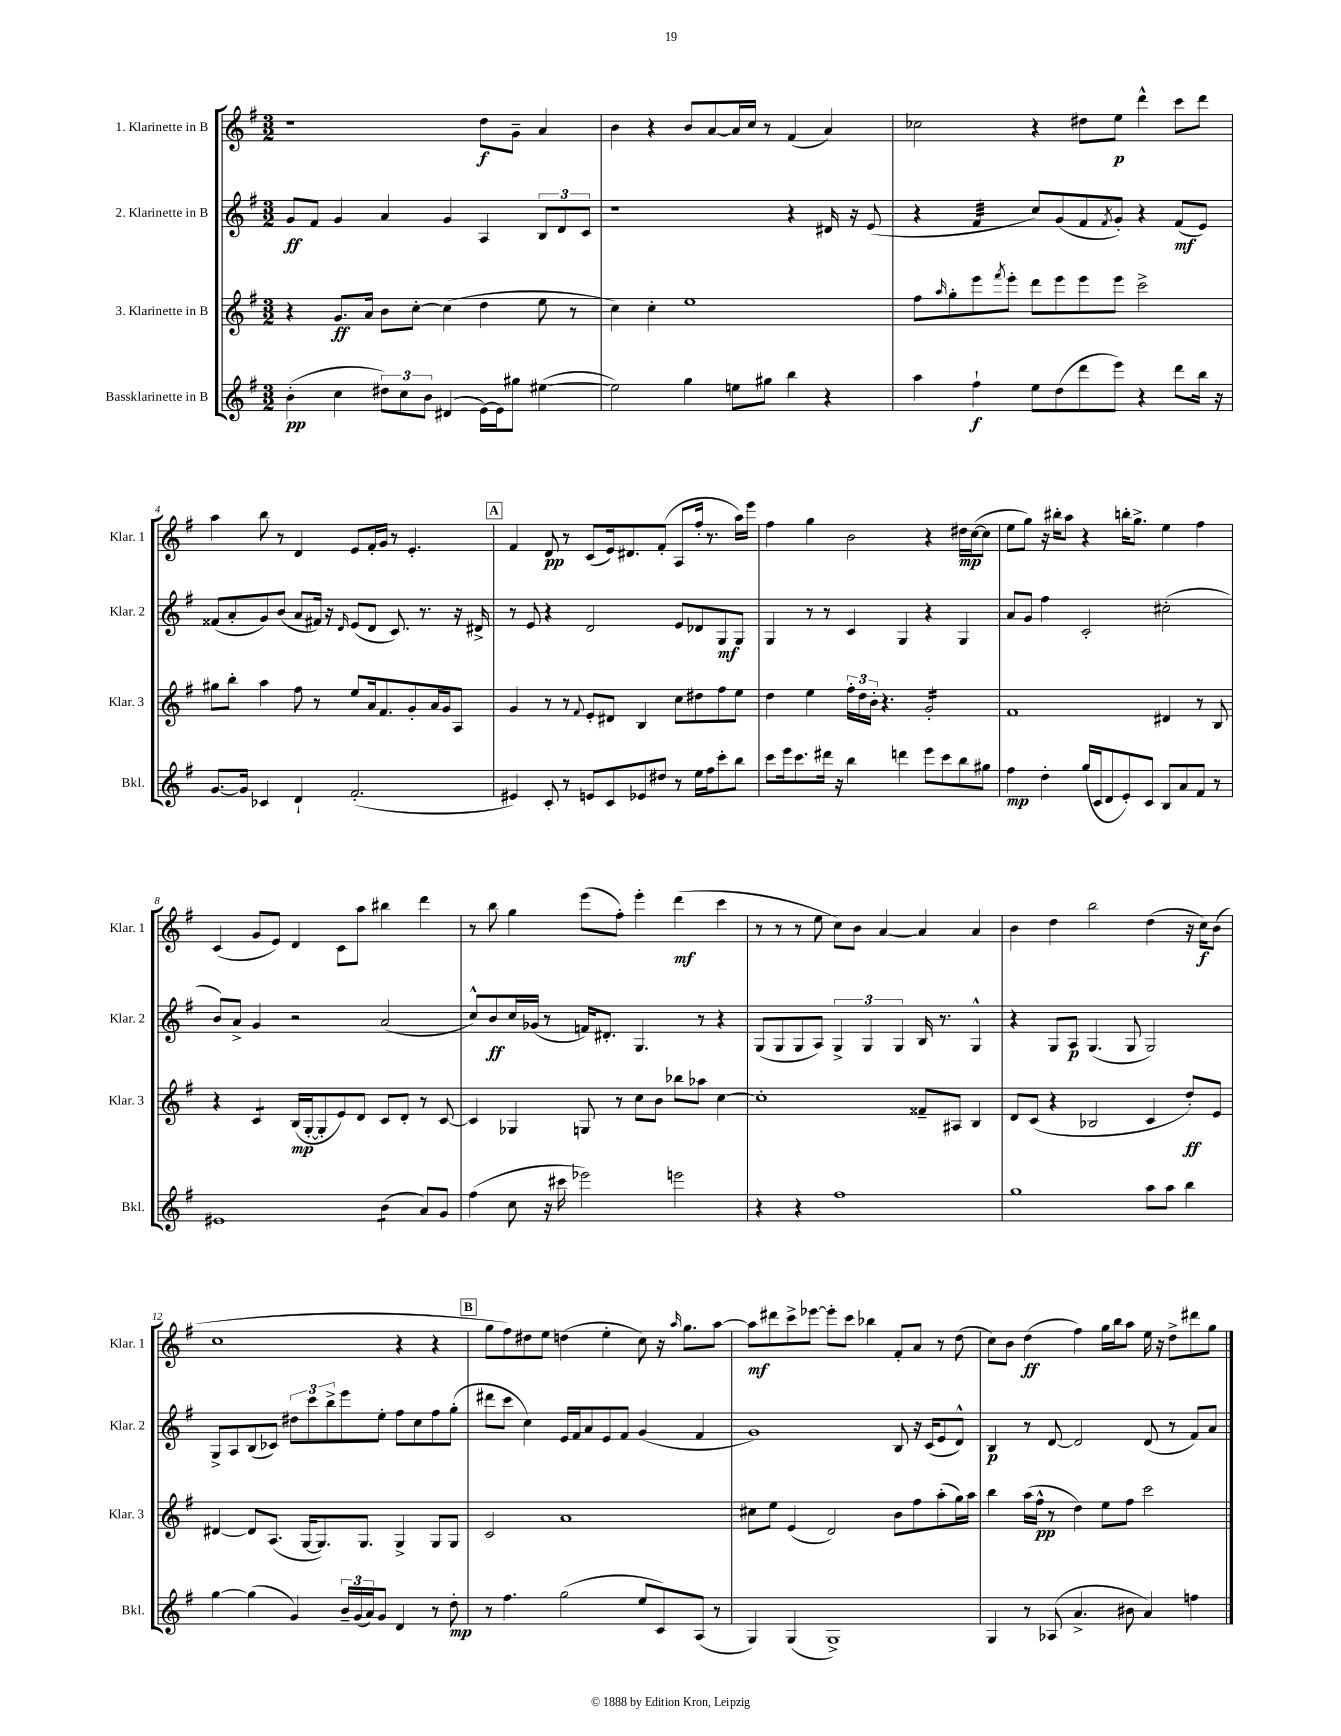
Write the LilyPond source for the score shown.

<<
\new StaffGroup <<
\new Staff = "s0" \with { instrumentName = "1. Klarinette in B" shortInstrumentName = "Klar. 1" } {
    \clef treble \key g \major \numericTimeSignature \time 3/2
    r1 d''8\f g'8-- a'4 |
    b'4 r4 b'8 a'8~ a'16 c''16 r8 fis'4( a'4) |
    ces''2 r4 dis''8 e''8\p d'''4-^ c'''8 d'''8 |
    a''4 b''8 r8 d'4 e'8 fis'16-. g'16 r8 e'4.-. |
    \mark \markup { \box "A" } fis'4 d'8\pp r8 c'8( e'16) dis'8. fis'8-.( a8 fis''16-. r8. a''16) e'''16 |
    fis''4 g''4 b'2 r4 dis''16\mp c''16~( c''8 |
    e''8 g''8) r16 bis''16-. a''8 r4 b''16-. g''8.-> e''4 fis''4 |
    c'4( g'8 e'8) d'4 c'8 a''8 bis''4 d'''4 |
    r8 b''8 g''4 e'''8( fis''8-.) e'''4-. d'''4\mf( c'''4 |
    r8 r8 r8 e''8 c''8) b'8 a'4~ a'4 a'4 |
    b'4 d''4 b''2 d''4( r16 c''16\f) b'8( |
    c''1 r4 r4 |
    \mark \markup { \box "B" } g''8 fis''8) dis''8 e''8 d''4( e''4-. c''8) r16 \grace { a''16 } g''8. a''8~ |
    a''8\mf dis'''8 c'''8-> ees'''8~ ees'''8-. c'''8 bes''4 fis'8-. a'8 r8 d''8( |
    c''8) b'8 d''4\ff( fis''4) g''16 b''16 a''8 e''16 r16 d''8-> dis'''8 g''8 \bar "|." |
}
\new Staff = "s1" \with { instrumentName = "2. Klarinette in B" shortInstrumentName = "Klar. 2" } {
    \clef treble \key g \major \numericTimeSignature \time 3/2
    g'8\ff fis'8 g'4 a'4 g'4 a4 \tuplet 3/2 { b8 d'8 c'8 } |
    r1 r4 dis'16 r16 e'8( |
    r4 fis'4:32 c''8) g'8( fis'8 \acciaccatura { fis'8 } g'8-.) r4 fis'8\mf( e'8) |
    fisis'8( a'8-. g'8) b'8( a'8 fis'16) r16 \grace { d'16 } e'8( d'8 c'8.) r8. r16 dis'16-> |
    \mark \markup { \box "A" } r8 e'8 r4 d'2 e'8 des'8 g8\mf g8 |
    g4 r8 r8 c'4 g4 r4 g4 |
    a'8 g'8 fis''4 c'2-. cis''2-.( |
    b'8) a'8-> g'4 r2 a'2( |
    c''8-^) b'8\ff c''16 ges'16( r8 f'16) dis'8.-. g4. r8 r4 |
    g8( g8 g8 a8) \tuplet 3/2 { g4-> g4 g4 } b16 r8. g4-^ |
    r4 g8 a8\p g4.( g8 g2) |
    g8-> a8 b8( ces'8) \tuplet 3/2 { dis''8 c'''8 b''8-> } e'''8 e''8-. fis''8 c''8 fis''8 g''8-.( |
    \mark \markup { \box "B" } dis'''8 c'''8 c''4) e'16 fis'16 a'8 e'8 fis'8 g'4( fis'4 |
    g'1) b8 r16 c'16( e'8 d'8-^) |
    b4\p r8 d'8~ d'2 d'8( r8 fis'8) a'8 \bar "|." |
}
\new Staff = "s2" \with { instrumentName = "3. Klarinette in B" shortInstrumentName = "Klar. 3" } {
    \clef treble \key g \major \numericTimeSignature \time 3/2
    r4 g'8.\ff a'16 b'8 c''8~-. c''4( d''4 e''8 r8 |
    c''4) c''4-. e''1 |
    fis''8 \grace { a''16 } g''8-. e'''8 \acciaccatura { fis'''8 } e'''8-. d'''8 e'''8 e'''8 e'''8 c'''2-> |
    gis''8 b''8-. a''4 fis''8 r8 e''8 a'16 fis'8. g'8-. a'16 g'16 a8 |
    \mark \markup { \box "A" } g'4 r8 r8 \appoggiatura { fis'8 } e'8-. dis'8 b4 c''8 dis''8 fis''8 e''8 |
    d''4 e''4 \tuplet 3/2 { fis''16-. d''16 b'16-. } r4. g'2:16-. |
    fis'1 dis'4 r8 b8 |
    r4 c'4:8 b16\mp( g16~-. g8-. e'8) d'8 c'8 d'8-. r8 c'8~ |
    c'4 ges4 g8 r8 c''8 b'8 bes''8 aes''8 c''4~ |
    c''1-. fisis'8-- ais8 b4 |
    d'8 c'8( r4 bes2 c'4 d''8-.\ff) e'8 |
    dis'4~ dis'8 a8.( g16~ g8.) g8. g4-> g8 g8 |
    \mark \markup { \box "B" } c'2 a'1 |
    cis''8 e''8 e'4( d'2) b'8 fis''8 a''8-.( g''16) a''16 |
    b''4 a''16( fis''16-^\pp r8 d''4) e''8 fis''8 c'''2 \bar "|." |
}
\new Staff = "s3" \with { instrumentName = "Bassklarinette in B" shortInstrumentName = "Bkl." } {
    \clef treble \key g \major \numericTimeSignature \time 3/2
    b'4-.\pp( c''4 \tuplet 3/2 { dis''8) c''8 b'8 } dis'4( e'16~) e'16 gis''8 eis''4~( |
    eis''2) g''4 e''8 gis''8 b''4 r4 |
    a''4 fis''4-!\f e''8 d''8( d'''8 e'''8) r4 d'''8 b''16 r16 |
    g'8.~ g'16 ces'4 d'4-! fis'2.-.( |
    \mark \markup { \box "A" } eis'4) c'8-. r8 e'8 c'8 ees'8 dis''8 r8 e''16 fis''16 c'''8-. b''8 |
    c'''8 e'''16 c'''8. dis'''16 r16 b''4 d'''4 e'''8 c'''8 b''8 gis''8 |
    fis''4\mp d''4-. g''16( c'16 d'8 e'8-.) c'8 b8 a'8 fis'8 r8 |
    eis'1 b'4:8( a'8) g'8 |
    fis''4( c''8 r16 cis'''16 ees'''2) e'''2 |
    r4 r4 fis''1 |
    g''1 a''8 a''8 b''4 |
    g''4~ g''4( g'4) \tuplet 3/2 { b'16-- g'16( a'16) } g'8 d'4 r8 d''8-.\mp |
    \mark \markup { \box "B" } r8 fis''4. g''2( e''8 c'8) a8( r8 |
    g4) g4( g1->) |
    g4 r8 aes8( a'4.-> bis'8 a'4) f''4 \bar "|." |
}
>>
>>
